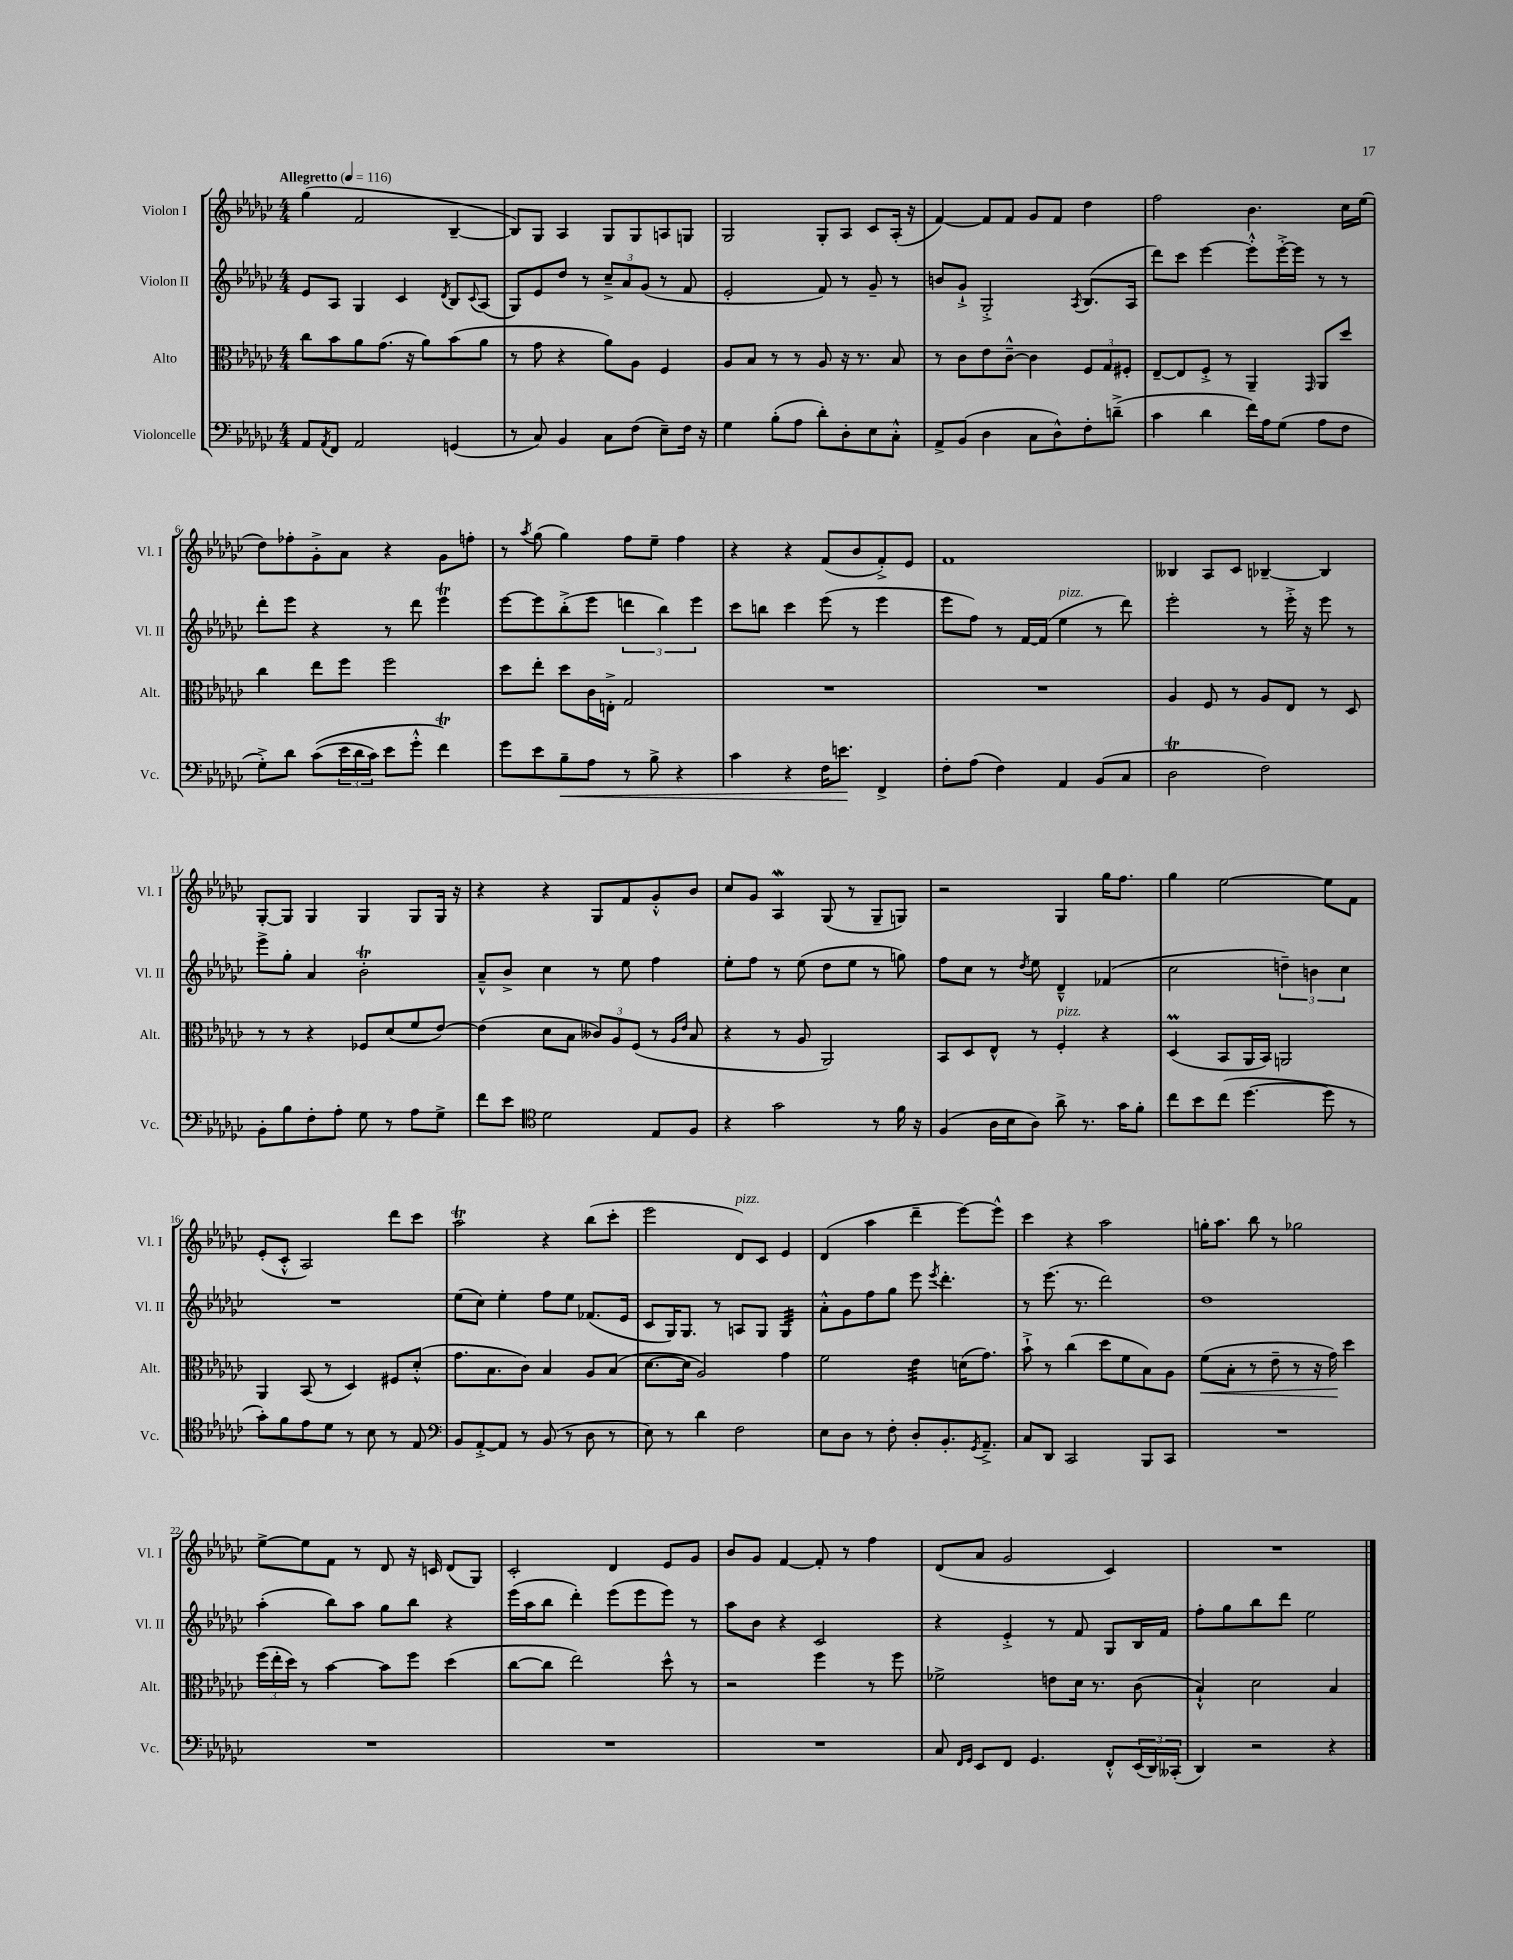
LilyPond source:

<<
\new StaffGroup <<
\new Staff = "s0" \with { instrumentName = "Violon I" shortInstrumentName = "Vl. I" } {
    \clef treble \key ges \major \numericTimeSignature \time 4/4 \tempo "Allegretto" 4 = 116
    ges''4( f'2 bes4~-- |
    bes8) ges8 aes4 ges8 ges8 a8 g8 |
    ges2 ges8-. aes8 ces'8 aes16-.( r16 |
    f'4~) f'8 f'8 ges'8 f'8 des''4 |
    f''2 bes'4. ces''16 ees''16( |
    des''8) fes''8-. ges'8-.-> aes'8 r4 ges'8 f''8-. |
    r8 \acciaccatura { aes''8 } ges''8( ges''4) f''8 ees''8-- f''4 |
    r4 r4 f'8( bes'8 f'8-.->) ees'8 |
    f'1 |
    beses4 aes8 ces'8 bes4~-- bes4 |
    ges8~-. ges8 ges4 ges4 ges8 ges16 r16 |
    r4 r4 ges8 f'8 ges'8-.-^ bes'8 |
    ces''8 ges'8 aes4\mordent ges8( r8 ges8-- g8) |
    r2 ges4 ges''16 f''8. |
    ges''4 ees''2~ ees''8 f'8 |
    ees'8-.( ces'8-.-^ aes2) des'''8 ces'''8 |
    aes''2\trill r4 bes''8( ces'''8-. |
    ees'''2 des'8^\markup { \italic "pizz." }) ces'8 ees'4 |
    des'4( aes''4 des'''4-- ees'''8~) ees'''8-^ |
    ces'''4 r4 aes''2 |
    g''16-. aes''8. bes''8 r8 ges''2 |
    ees''8~-> ees''8 f'8 r8 des'8 r16 c'16 des'8( ges8) |
    ces'2-. des'4 ees'8 ges'8 |
    bes'8 ges'8 f'4~ f'8-. r8 f''4 |
    des'8( aes'8 ges'2 ces'4) |
    R1 \bar "|." |
}
\new Staff = "s1" \with { instrumentName = "Violon II" shortInstrumentName = "Vl. II" } {
    \clef treble \key ges \major \numericTimeSignature \time 4/4
    ees'8 aes8 ges4 ces'4 \acciaccatura { des'8 } bes8 \appoggiatura { ces'8 } aes8( |
    ges8) ees'8 des''8 r8 \tuplet 3/2 { ces''8---> aes'8 ges'8( } r8 f'8 |
    ees'2-. f'8) r8 ges'8-- r8 |
    b'8 ges'8-!-> ges2-.-> \acciaccatura { aes8 } bes8.( aes16 |
    des'''8) ces'''8 ees'''4~ ees'''8-.-^ ees'''16~-.-> ees'''16 r8 r8 |
    des'''8-. ees'''8 r4 r8 des'''8 ees'''4\trill |
    ees'''8~ ees'''8 bes''8-.->( ees'''8 \tuplet 3/2 { d'''4 bes''4) ees'''4 } |
    ces'''8 b''8 ces'''4 ees'''8( r8 ees'''4 |
    ees'''8 f''8) r8 f'16~ f'16( ees''4^\markup { \italic "pizz." } r8 des'''8) |
    ees'''2-. r8 ees'''16-.-> r16 ees'''8 r8 |
    ees'''8-> ges''8-. aes'4 bes'2-.\trill |
    aes'8---^ bes'8-> ces''4 r8 ees''8 f''4 |
    ees''8-. f''8 r8 ees''8( des''8 ees''8 r8 g''8) |
    f''8 ces''8 r8 \acciaccatura { des''8 } ees''8 des'4---^ fes'4( |
    ces''2 \tuplet 3/2 { d''4--) b'4 ces''4 } |
    R1 |
    ees''8( ces''8) ees''4-. f''8 ees''8 fes'8.( ees'16 |
    ces'8 ges16) ges8. r8 a8 ges8 ges4:32 |
    aes'8-.-^ ges'8 f''8 ges''8 ees'''8 \acciaccatura { ees'''8 } des'''4.-. |
    r8 ees'''8.( r8. des'''2) |
    des''1 |
    aes''4-.( bes''8) aes''8 ges''8 bes''8 r4 |
    ees'''16( aes''16 bes''8 des'''4-.) ees'''8( ees'''8 ees'''8) r8 |
    aes''8 bes'8 r4 ces'2 |
    r4 ees'4-.-> r8 f'8 ges8 bes16 f'16 |
    f''8-. ges''8 bes''8 des'''8 ees''2 \bar "|." |
}
\new Staff = "s2" \with { instrumentName = "Alto" shortInstrumentName = "Alt." } {
    \clef alto \key ges \major \numericTimeSignature \time 4/4
    ces''8 bes'8 aes'8 ges'8.( r16 aes'8) bes'8( aes'8 |
    r8 ges'8 r4 aes'8) aes8 f4 |
    aes8 bes8 r8 r8 aes8 r16 r8. bes8 |
    r8 ces'8 ees'8 ces'8~---^ ces'4 \tuplet 3/2 { f8 ges8 fis8-. } |
    ees8~-- ees8 f8-.-> r8 aes,4-- \grace { ges,16 } aes,8 des''8 |
    ces''4 ees''8 f''8 f''2 |
    des''8 ees''8-. des''8 ces'16 e16-.-> ges2 |
    R1 |
    R1 |
    aes4 f8 r8 aes8 ees8 r8 des8 |
    r8 r8 r4 fes8 des'8( f'8 ees'8~) |
    ees'4( des'8 bes8 \tuplet 3/2 { ceses'8) aes8 f8( } r8 \grace { aes16 ees'16 } bes8 |
    r4 r8 aes8 aes,2) |
    bes,8 des8 ees8-^ r8 f4-.^\markup { \italic "pizz." } r4 |
    des4\prall( bes,8 aes,16 bes,16) a,2 |
    aes,4 bes,8( r8 des4) fis8 des'8-.-^( |
    ges'8. bes8. ces'8) bes4 aes8 bes8( |
    des'8.~ des'16 aes2) ges'4 |
    f'2 ees'4:32 d'16( ges'8.) |
    bes'8-!-> r8 ces''4( des''8 f'8 bes8) aes8 |
    f'8\<( bes8-. r8 ees'8-- r8 r16 ges'16\!) des''4 |
    \tuplet 3/2 { f''16( ees''16-. des''16) } r8 bes'4~ bes'8 f''8 des''4( |
    ces''8~ ces''8 ees''2) des''8-^ r8 |
    r2 f''4 r8 f''8 |
    fes'2-> e'8 des'16 r8. ces'8( |
    bes4-!-^) des'2 bes4 \bar "|." |
}
\new Staff = "s3" \with { instrumentName = "Violoncelle" shortInstrumentName = "Vc." } {
    \clef bass \key ges \major \numericTimeSignature \time 4/4
    aes,8 \acciaccatura { aes,8 } f,8 aes,2 g,4( |
    r8 ces8) bes,4 ces8 f8( ees8--) f16 r16 |
    ges4 bes8-.( aes8 des'8-.) des8-. ees8 ces8-.-^ |
    aes,8-> bes,8( des4 ces8 des8-^) f8-. d'8--->( |
    ces'4 des'4 f'16) aes16 ges8( aes8 f8 |
    ges8-.->) des'8 ces'8(\( \tuplet 3/2 { ees'16 des'16 ces'16) } ees'8 ges'8-.-^ f'4\trill\) |
    ges'8 ees'8 bes8--\< aes8 r8 bes8-> r4 |
    ces'4 r4 f16 e'8.\! f,4-> |
    f8-. aes8( f4) aes,4 bes,8( ces8 |
    des2\trill f2) |
    bes,8-. bes8 f8-. aes8-. ges8 r8 aes8 ges8-> |
    f'8 ees'8 \clef tenor des'2 ees8 f8 |
    r4 ges'2 r8 f'16 r16 |
    f4( aes16 bes16 aes8) aes'8-> r8. ges'16 f'8-. |
    ces''8 bes'8 ces''8( des''4.~ des''8 r8 |
    ges'8-.) f'8 ees'8 des'8 r8 bes8 r8 ees8 |
    \clef bass bes,8 aes,8~-.-> aes,8 r8 bes,8( r8 des8 r8 |
    ees8) r8 des'4 f2 |
    ees8 des8 r8 f8-. des8-. bes,8.-. \acciaccatura { ges,8 } aes,8.---> |
    ces8 des,8 ces,2 bes,,8 ces,8 |
    R1 |
    R1 |
    R1 |
    R1 |
    ces8 \grace { f,16 ges,16 } ees,8 f,8 ges,4. f,8-.-^ \tuplet 3/2 { ees,16( des,16) ceses,16-.( } |
    des,4) r2 r4 \bar "|." |
}
>>
>>
